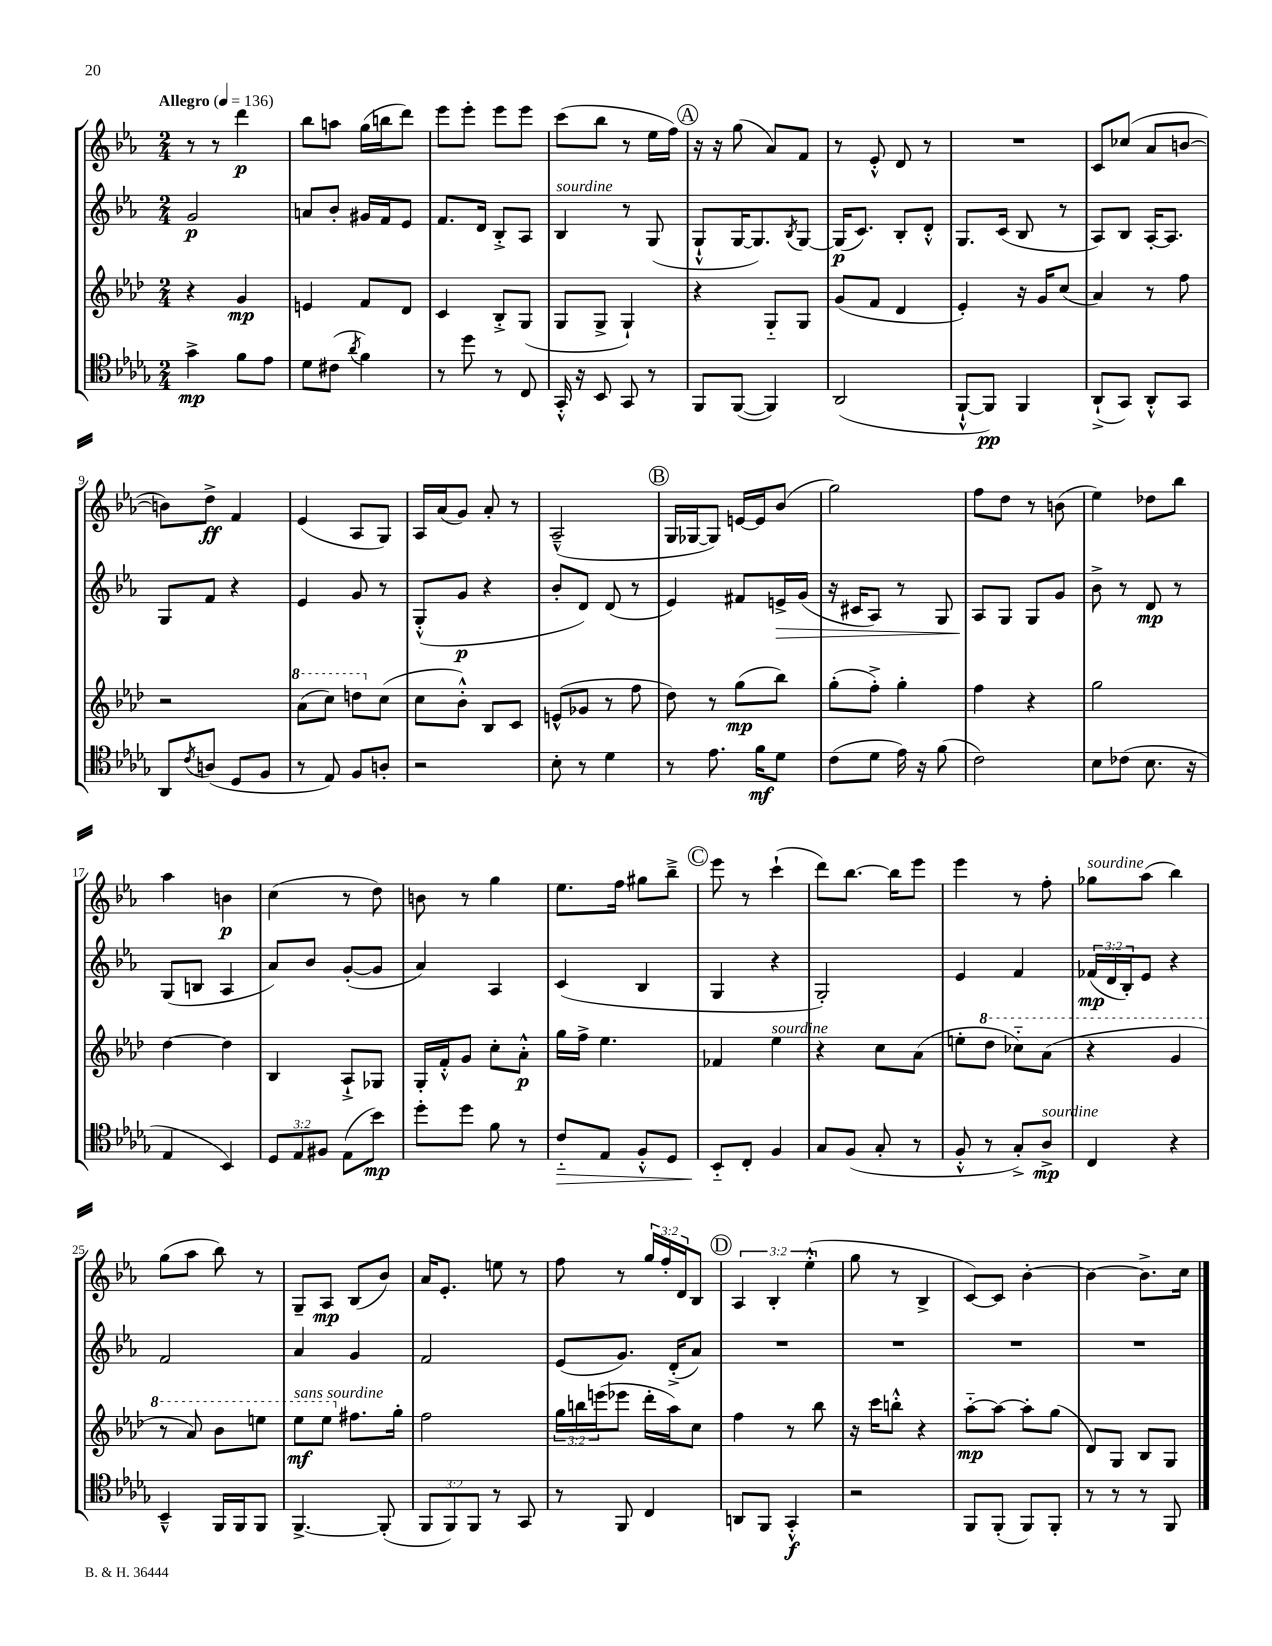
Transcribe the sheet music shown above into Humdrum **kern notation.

**kern	**kern	**kern	**kern
*staff4	*staff3	*staff2	*staff1
*clefC4	*clefG2	*clefG2	*clefG2
*k[b-e-a-d-g-]	*k[b-e-a-d-]	*k[b-e-a-]	*k[b-e-a-]
*M2/4	*M2/4	*M2/4	*M2/4
*MM136	*MM136	*MM136	*MM136
4g-^	4r	2g	8r
.	.	.	8r
8f	4g	.	4ddd
8e-	.	.	.
=	=	=	=
8d-	4e	8a	8bb-
(8c#	.	8b-'	8aa
8qa-	.	.	.
4f)	8f	16g#	(16gg
.	.	16f	16bb
.	8d-	8e-	8ddd)
=	=	=	=
8r	4c	8.f	8eee-
8dd-	.	.	8eee-'
.	.	16d	.
8r	8B-'^	8B-'^	8eee-
8C	(8G	8A-	8eee-
=	=	=	=
16GG-'^^	8G	4B-	(8ccc
16r	.	.	.
8BB-	8G^	.	8bb-
8GG-	4G`)	8r	8r
8r	.	(8G	16ee-
.	.	.	16ff)
=	=	=	=
8FF	4r	8G`^^	16r
.	.	.	16r
([8FF	.	[16G	(8gg
.	.	8.G])	.
4FF])	8G'~	.	8a-)
.	.	8qB-	.
.	8G	[8G	8f
=	=	=	=
(2AA-	(8g	(16G]	8r
.	.	8.c)	.
.	8f	.	8e-'^^
.	4d-	8B-'	8d
.	.	8d'^^	8r
=	=	=	=
[8FF`^^	4e-')	8.G	2r
8FF])	.	.	.
.	.	(16c	.
4FF	16r	8B-	.
.	16g	.	.
.	(8cc	8r	.
=	=	=	=
(8AA-`^	4a-)	8A-)	8c
8GG-)	.	8B-	(8cc-
8AA-'^^	8r	[16A-'	8a-
.	.	8.A-]	.
8GG-	8ff	.	[8b
=	=	=	=
8AA-	2r	8G	8b])
8qc	.	.	.
(8A	.	8f	8dd^
8D-	.	4r	4f
8F	.	.	.
=	=	=	=
8r	(8aa-	4e-	(4e-
8E-)	8ccc)	.	.
8F	8ddd	8g	8A-
8A'	(8cc	8r	8G)
=	=	=	=
2r	8cc	(8G'^^	16A-
.	.	.	(16a-
.	8b-'^^)	8g	8g)
.	8B-	4r	8a-'
.	8c	.	8r
=	=	=	=
8B-'	(8e^^	8b-'	(2A-~^^
8r	8g-	8d)	.
4d-	8r	(8d	.
.	8ff	8r	.
=	=	=	=
8r	8dd-)	4e-)	16G
.	.	.	[16G-
8.e-	8r	.	8G-])
.	(8gg	8f#	[16e
16f	.	.	16e]
8d-	8bb-)	16e^	(8b-
.	.	(16g	.
=	=	=	=
(8c	(8gg'	16r	2gg)
.	.	16c#	.
8d-	8ff'^)	8A-)	.
16e-)	4gg'	8r	.
16r	.	.	.
(8f	.	8G	.
=	=	=	=
2c)	4ff	8A-	8ff
.	.	8G	8dd
.	4r	8G	8r
.	.	8g	(8b
=	=	=	=
8B-	2gg	8b-^	4ee-)
(8c-	.	8r	.
8.B-	.	8d	8dd-
.	.	8r	8bb-
16r	.	.	.
=	=	=	=
4E-	[4dd-	(8G	4aa-
.	.	8B	.
4BB-)	4dd-]	4A-	4b
=	=	=	=
12D-	4B-	8a-)	(4cc
12E-	.	.	.
.	.	8b-	.
12F#	.	.	.
(8E-	8A-`^	([8g'	8r
8b-)	8G-	8g]	8dd)
=	=	=	=
8dd-'	16G'	4a-)	8b
.	16f'^^	.	.
8dd-	8g	.	8r
8f	8cc'	4A-	4gg
8r	8a-'^^	.	.
=	=	=	=
8c'~	16gg	(4c	8.ee-
.	16ff^	.	.
8E-	4.ee-	.	.
.	.	.	16ff
8F'^^	.	4B-	8gg#
8D-	.	.	8bb-~^
=	=	=	=
8BB-'~	4f-	4G	8eee-
8C'	.	.	8r
4F	4ee-	4r	(4ccc`
=	=	=	=
8G-	4r	2G')	8ddd)
(8F	.	.	[8.bb-
8G-'	8cc	.	.
.	.	.	16bb-]
8r	(8a-	.	8eee-
=	=	=	=
8F'^^	8ee'	4e-	4eee-
8r	8ddd-	.	.
8G-'^)	8ccc-'~)	4f	8r
8A-^	(8aa-	.	8ff'
=	=	=	=
4C	4r	(24f-	8gg-
.	.	24d	.
.	.	24B-')	.
.	.	8e-	(8aa-
4r	4gg	4r	4bb-)
=	=	=	=
4BB-~^^	8r	2f	(8gg
.	8aa-)	.	8aa-
16FF	8bb-	.	8bb-)
16FF	.	.	.
8FF	8eee	.	8r
=	=	=	=
[4.FF^	8eee-	4a-	8G~
.	8eee-	.	8A-
.	8.ff#	4g	(8B-
(8FF']	.	.	8b-)
.	16gg'	.	.
=	=	=	=
12FF	2ff	2f	16a-
.	.	.	8.e-'
12FF)	.	.	.
12FF	.	.	.
8r	.	.	8ee
8GG-	.	.	8r
=	=	=	=
8r	24gg	(8e-	8ff
.	24bb	.	.
.	(24eee	.	.
8FF	8eee-	8.g)	8r
4C	16ddd-'	.	24gg
.	.	.	24ff'
.	16aa-)	(16d'^	.
.	.	.	24d
.	8cc	8a-)	8B-
=	=	=	=
8AA	4ff	2r	6A-
8FF	.	.	.
.	.	.	6B-'
4GG-'^^	8r	.	.
.	.	.	(6ee-'^^
.	8bb-	.	.
=	=	=	=
2r	16r	2r	8gg
.	16ccc	.	.
.	8bb'^^	.	8r
.	4r	.	4B-^
=	=	=	=
8FF	[8aa-'~	2r	[8c)
(8FF'	8aa-_	.	8c]
8FF)	8aa-']	.	[4b-'
8FF'	(8gg	.	.
=	=	=	=
8r	8d-)	2r	4b-_
8r	8G	.	.
8r	8B-	.	8.b-^]
8FF	8G	.	.
.	.	.	16cc
==	==	==	==
*-	*-	*-	*-
